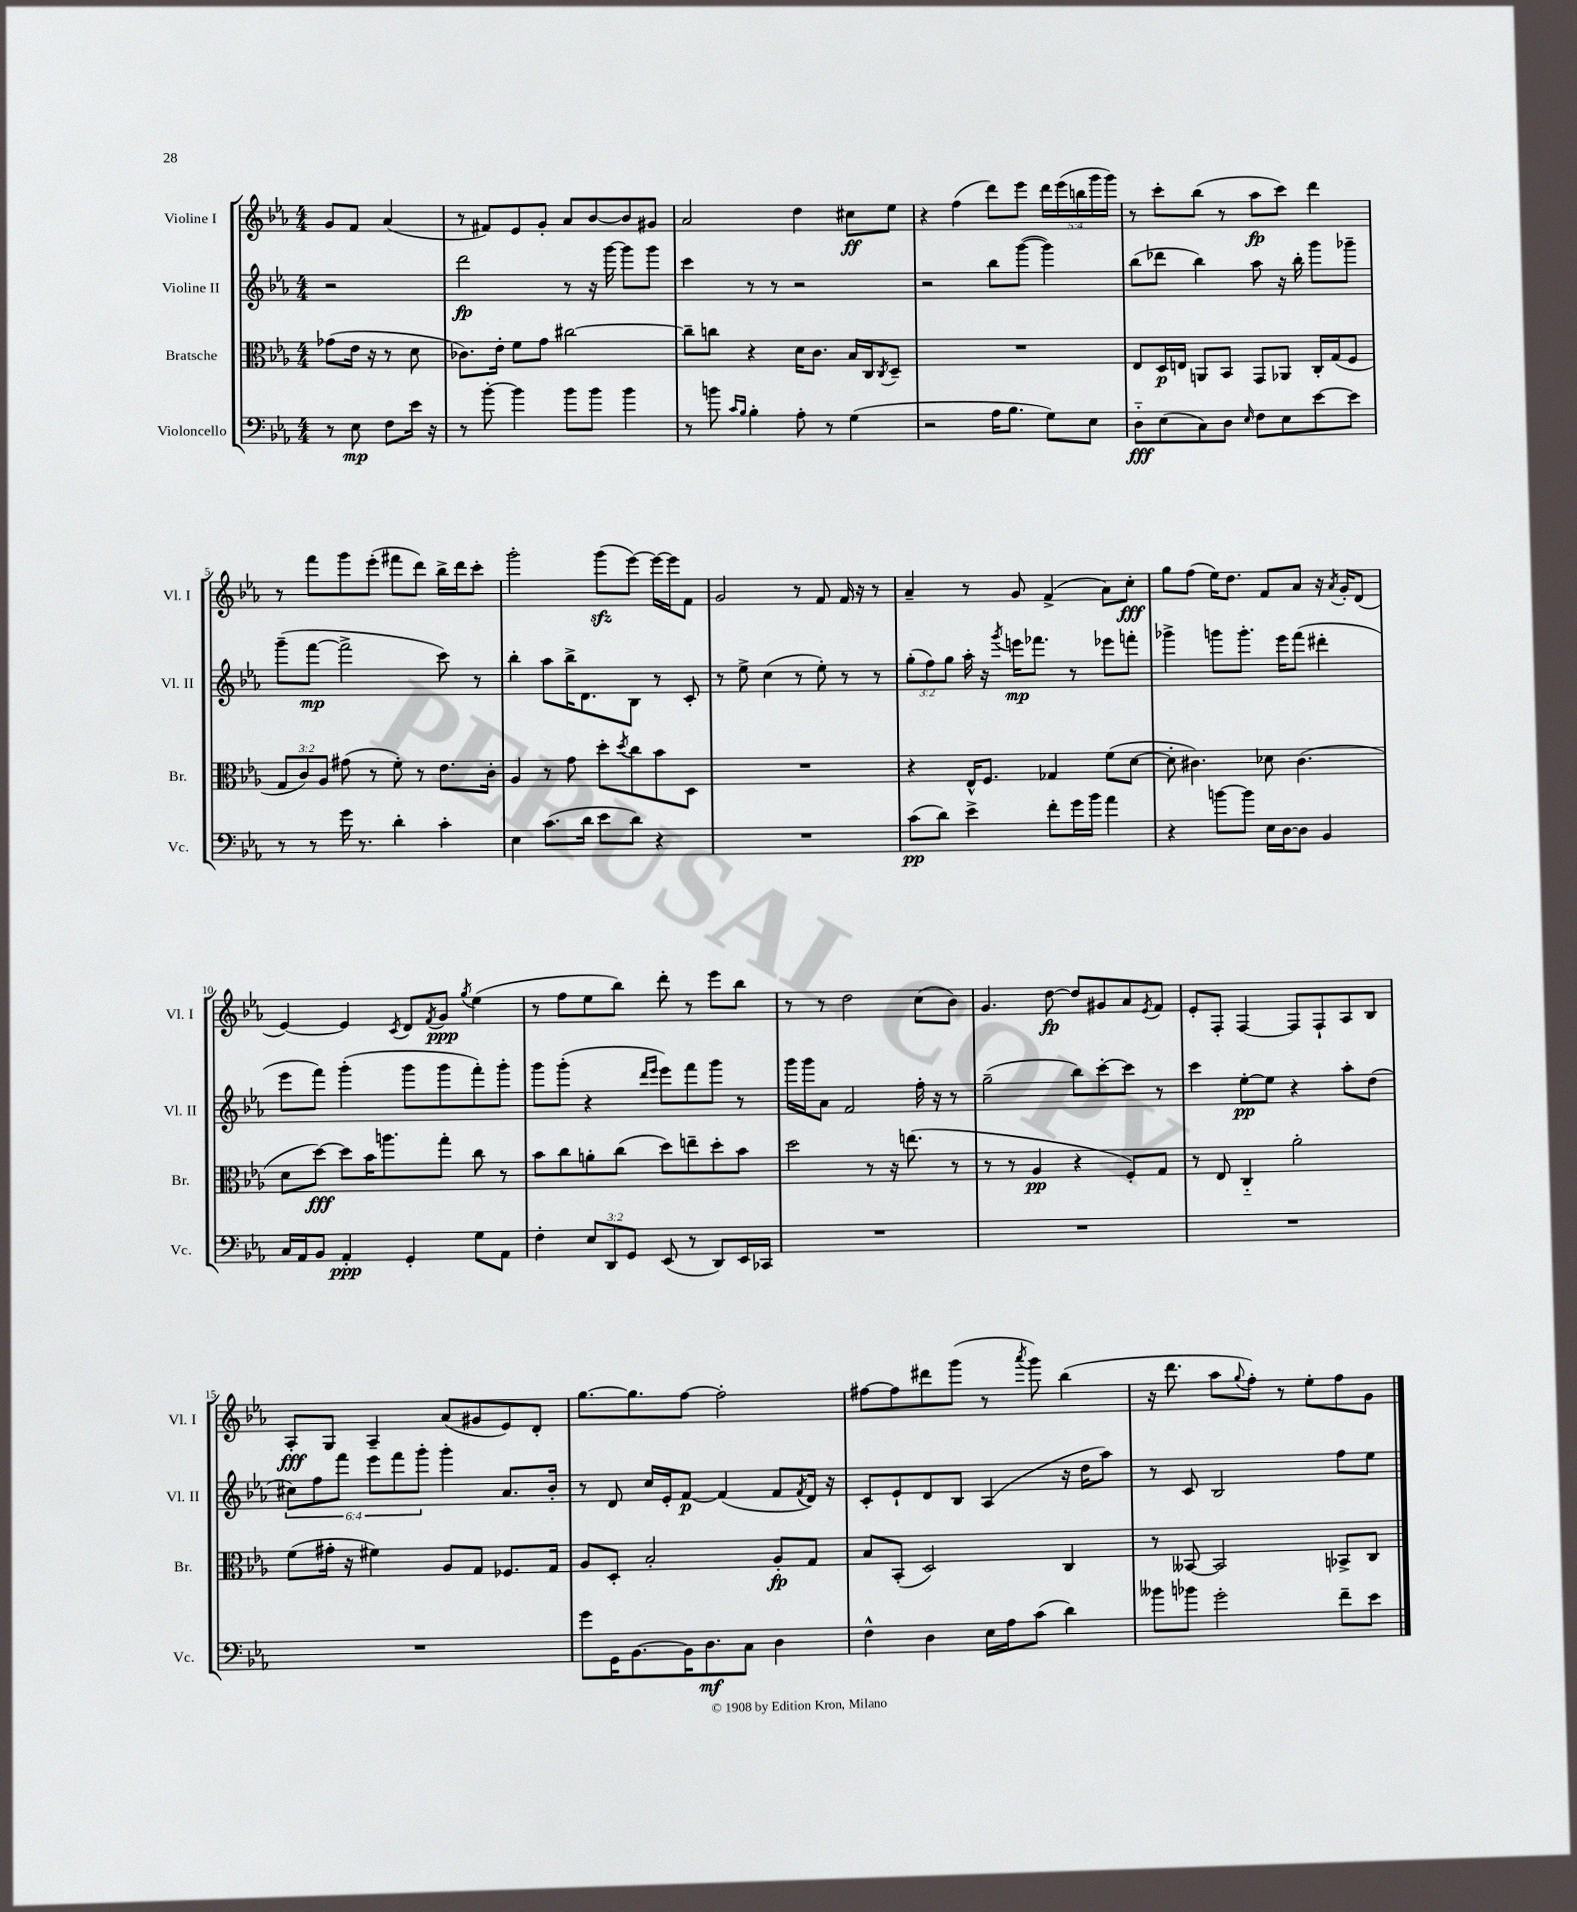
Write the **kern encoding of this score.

**kern	**kern	**kern	**kern
*staff4	*staff3	*staff2	*staff1
*clefF4	*clefC3	*clefG2	*clefG2
*k[b-e-a-]	*k[b-e-a-]	*k[b-e-a-]	*k[b-e-a-]
*M4/4	*M4/4	*M4/4	*M4/4
8r	(8g-	2r	8g
8E-	16e-	.	8f
.	16r	.	.
8F	8r	.	(4a-
16e-	8d	.	.
16r	.	.	.
=	=	=	=
8r	8.c-)	2ddd	8r
[8b-'	.	.	8f#)
.	16e-'	.	.
4b-]	8f	.	8e-
.	8g	.	8g'
8b-	[2cc#	8r	8a-
8b-	.	16r	[8b-
.	.	[16ggg	.
4b-	.	8ggg]	8b-]
.	.	8ggg	8g#
=	=	=	=
8r	8cc#~]	4ccc	2a-
8b	8cc	.	.
16qqc	.	.	.
16qqB-	.	.	.
4B-'	4r	8r	.
.	.	8r	.
8A-'	16d	2r	4dd
.	8.c	.	.
8r	.	.	.
(4G	16B-	.	8cc#
.	16C	.	.
.	8qC	.	.
.	8D~	.	8ee-
=	=	=	=
2r	1r	2r	4r
.	.	.	(4ff
16A-	.	8bb-	8ddd)
8.B-	.	.	.
.	.	([8ggg	8eee-
8G)	.	4ggg])	20ddd
.	.	.	(20eee-
.	.	.	20bb
8E-	.	.	.
.	.	.	20ggg
.	.	.	20ggg)
=	=	=	=
8D'~	8E-	(8bb-	8r
(8E-	16D	8ddd-	8ccc'
.	16E	.	.
8C)	8AA	4bb-)	(8bb-
8D	8BB-	.	8r
16qqE-	.	.	.
8F	8GG	8aa-	8aa-
8E-	8AA-	16r	8ccc)
.	.	16bb-'	.
[8e-	16C'	8ggg	4ddd
.	(16G	.	.
8e-]	8F	8ggg-~	.
=	=	=	=
8r	12G	(8ggg~	8r
.	12c)	.	.
8r	.	[8fff	8fff
.	12A-	.	.
16g	(8g#	2fff^]	8ggg
8.r	.	.	.
.	8r	.	(8eee-'
4d'	8f')	.	8fff#
.	8r	.	8ddd)
4c'	8.e-	8ccc)	16bb-^
.	.	.	16ddd
.	.	8r	8ccc'
.	16c'	.	.
=	=	=	=
4E-	4A-	4bb-'	2ggg'
(8.c	8r	8aa-	.
.	8g	16bb-^	.
16d	.	8.d	.
8e-	8dd'	.	(8ggg
.	8qdd	.	.
8d)	8cc	8B-	[8eee-)
4r	8b-	8r	16eee-_
.	.	.	16eee-]
.	8D	8c'	8f
=	=	=	=
1r	1r	8r	2g
.	.	8ee-^	.
.	.	(4cc	.
.	.	8r	8r
.	.	8ee-')	8f
.	.	8r	16f
.	.	.	16r
.	.	8r	8r
=	=	=	=
(8c	4r	(12gg'	4a-~
.	.	12ff)	.
8d)	.	.	.
.	.	12gg	.
4e-^	16E-^^	16aa-'	8r
.	8.F	16r	.
.	.	8qggg	.
.	.	16eee	8g
.	.	8.fff-	.
8f'	4G-	.	(4f^
16g	.	8r	.
16b-	.	.	.
4a-	(8f	8eee-	8a-)
.	[8d	8fff'	8cc'
=	=	=	=
4r	8d']	4ggg-^	8gg
.	4.c#)	.	(8ff
[8b	.	8ggg	16ee-)
.	.	.	8.dd
8b]	.	8.ggg'	.
16E-	8d-	.	8f
[16D	.	16eee-	.
8D]	(4.c#	(8fff	8a-
4BB-	.	4ddd#'	16r
.	.	.	8qa-
.	.	.	16g'
.	.	.	(8d
=	=	=	=
16C	8d	8eee-	[4e-)
16AA-	.	.	.
8BB-	[8dd)	8fff)	.
4AA-'	8dd]	(4ggg'	4e-]
.	16b-	.	.
.	8.aa	.	.
.	.	.	8qc
4GG'	.	8ggg	8d
.	.	.	8qf
.	8gg'	8ggg	8g
.	.	.	8qgg
8G	8cc	8fff')	(4ee-
8AA-	8r	8ggg'	.
=	=	=	=
4F'	8b-	8ggg	8r
.	8cc	(8ggg'	8ff
12E-	8a'	4r	8ee-
12DD	.	.	.
.	(8cc	.	8bb-)
12GG	.	.	.
.	.	16qqddd	.
.	.	16qqeee-	.
(8EE-	8dd)	8eee-)	8ddd'
8r	8ee~	8fff	8r
8DD)	8dd'	8ggg	8eee-
16EE-	8b-	8r	8bb-
16CC-	.	.	.
=	=	=	=
1r	2dd	16ggg	8r
.	.	16ggg	.
.	.	8a-	8r
.	.	2f	2dd
.	8r	.	.
.	16r	.	.
.	(8.ee	.	.
.	.	16ff'	(8cc
.	.	16r	.
.	8r	8r	8b-)
=	=	=	=
1r	8r	(2gg~	4.g
.	8r	.	.
.	4A-	.	.
.	.	.	[8dd
.	4r	8bb-)	8dd]
.	.	[8ccc'	8g#
.	8F')	8ccc]	8a-
.	.	.	8qe-
.	8G	8r	8f
=	=	=	=
1r	8r	4ccc	8e-'
.	8E-	.	8F'
.	4C'~	[8ee-'	[4F
.	.	8ee-]	.
.	2a-'	4r	8F]
.	.	.	8F`
.	.	8aa-'	8A-
.	.	(8dd	8B-
=	=	=	=
1r	(8f	12cc#)	8A-'
.	.	12ff	.
.	16g#'	.	8G
.	.	12fff	.
.	16r	.	.
.	4f#)	12eee-	4A-~
.	.	12fff	.
.	.	12ggg'	.
.	8A-	4ggg'	(8a-
.	8G	.	8g#
.	8.F-	8.a-	8e-)
.	.	.	8d'
.	16G	16b-'	.
=	=	=	=
8g	8A-	8r	[8.gg
16GG	8D'	8d	.
[8.BB-	.	.	8.gg]
.	2B-'	16cc	.
.	.	16e-'	.
16BB-]	.	[8f	[8ff
8.D	.	.	.
.	.	(4f]	2ff']
8C	.	.	.
4D	8A-'	8f	.
.	.	8qf	.
.	8G	16d)	.
.	.	16r	.
=	=	=	=
4F^^	8B-	8c'	[8ff#
.	(8BB-'	8e-`	8ff#]
4D	2D)	8d	8ddd#
.	.	8B-	(8ggg
16E-	.	(4A-	8r
16A-	.	.	.
.	.	.	8qaaa-
(8c	.	.	8ggg)
4d)	4C	16r	(4bb-
.	.	16dd	.
.	.	8aa-)	.
=	=	=	=
8b--	8r	8r	16r
.	.	.	8.ddd
8b-	[8BB--	8c	.
2g'	2BB--]	2B-	8aa-
.	.	.	8qqgg
.	.	.	8ff')
.	.	.	8r
.	.	.	8ee-'
8f~	8BB-^	8ff	8ff
8e-	8C	8ee-	8g
==	==	==	==
*-	*-	*-	*-
